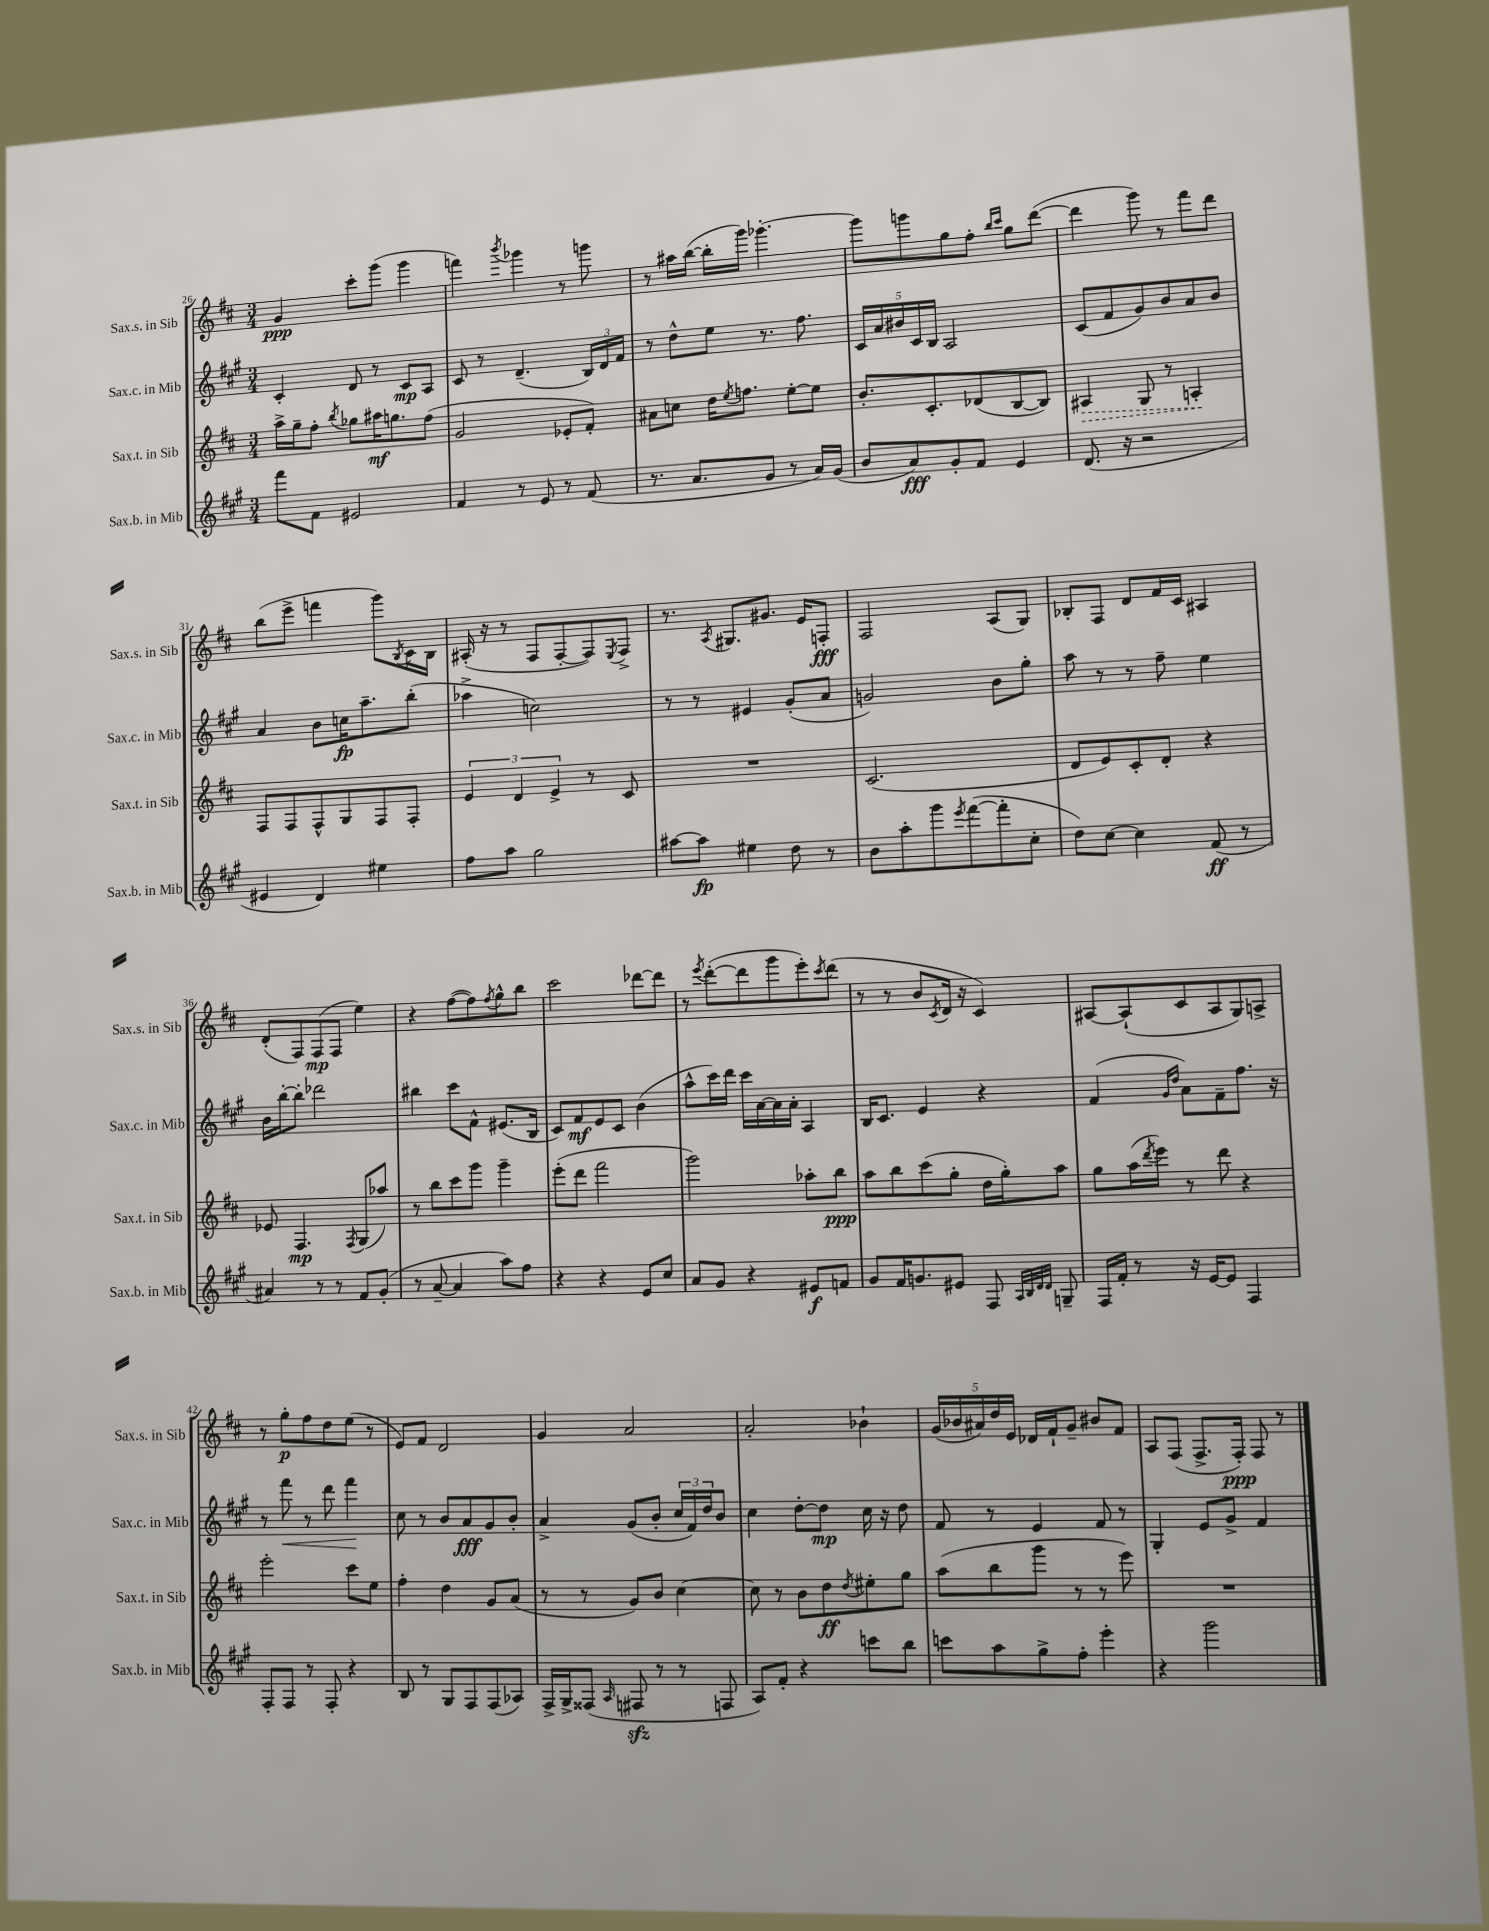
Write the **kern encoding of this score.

**kern	**dynam	**kern	**dynam	**kern	**dynam	**kern	**dynam
*part4	*part4	*part3	*part3	*part2	*part2	*part1	*part1
*staff4	*staff4	*staff3	*staff3	*staff2	*staff2	*staff1	*staff1
*I"Sax.b. in Mib	*	*I"Sax.t. in Sib	*	*I"Sax.c. in Mib	*	*I"Sax.s. in Sib	*
*I'Sax.b. in Mib	*	*I'Sax.t. in Sib	*	*I'Sax.c. in Mib	*	*I'Sax.s. in Sib	*
*clefG2	*	*clefG2	*	*clefG2	*	*clefG2	*
*k[f#c#g#]	*	*k[f#c#]	*	*k[f#c#g#]	*	*k[f#c#]	*
*M3/4	*	*M3/4	*	*M3/4	*	*M3/4	*
=26	=26	=26	=26	=26	=26	=26	=26
8fff#\L	.	16aa^\LL	.	4c#'/	.	4g/	ppp
.	.	16gg~\J	.	.	.	.	.
8f#\J	.	8ff#'\J	.	.	.	.	.
.	.	8qbb/	.	.	.	.	.
2e#X/	.	8gg-X\L	.	8d/	.	8ccc#'\L	.
.	.	16aa#X\K	mf	8r	.	(8ggg\J	.
.	.	8.ggn\	.	.	.	.	.
.	.	.	.	8c#/L	mp	4ggg\	.
.	.	(8ff#\J	.	8A/J	.	.	.
=27	=27	=27	=27	=27	=27	=27	=27
4f#/	.	2g/	.	8c#/	.	4fffn\)	.
.	.	.	.	8r	.	.	.
.	.	.	.	.	.	8qbbb/	.
8r	.	.	.	(4.d~/	.	4ggg-X\	.
8e/	.	.	.	.	.	.	.
8r	.	8e-X'/L	.	.	.	8r	.
(8f#/	.	8f#'/J)	.	24B/LL)	.	8gggn\	.
.	.	.	.	24d/	.	.	.
.	.	.	.	24f#/JJ	.	.	.
=28	=28	=28	=28	=28	=28	=28	=28
8.r	.	8a#X\L	.	8r	.	8r	.
.	.	8ccn\J	.	8dd^^\L	.	16aa#X\LL	.
8.a/L	.	.	.	.	.	([16bb\JJ	.
.	.	16dd\KL	.	8ee\J	.	16bb'\LL]	.
.	.	8qee/	.	.	.	.	.
.	.	8.ffn\J	.	.	.	16ggg\JJ)	.
8g#/J	.	.	.	8.r	.	[4.ggg-X'\	.
8r	.	[8ee'\L	.	.	.	.	.
.	.	.	.	8.ff#\	.	.	.
16a/LL)	.	8ee\J]	.	.	.	.	.
(16g#/JJ	.	.	.	.	.	.	.
=29	=29	=29	=29	=29	=29	=29	=29
8b/L	.	8.b'/L	.	20c#/LL	.	8ggg-\L]	.
.	.	.	.	20a/	.	.	.
.	.	.	.	20b#X/	.	.	.
8a/)	fff	.	.	.	.	8gggn\	.
.	.	.	.	20c#/	.	.	.
.	.	8.c#'/	.	.	.	.	.
.	.	.	.	20B/JJ	.	.	.
8g#'/	.	.	.	2A/	.	8gg\	.
8f#/J	.	(8d-X/	.	.	.	8ff#'\J	.
.	.	.	.	.	.	16qqbb/LL	.
.	.	.	.	.	.	16qqccc#/JJ	.
4e/	.	[8B/	.	.	.	8gg\L	.
.	.	8B/J])	.	.	.	([8ddd\J	.
=30	=30	=30	=30	=30	=30	=30	=30
!	!	!	!LO:HP:b	!	!	!	!
(8.d/	.	4A#X/	>	(8c#/L	.	4ddd\]	.
.	.	.	.	8f#/	.	.	.
16r	.	.	.	.	.	.	.
2r	.	8G/	.	8g#/)	.	8ggg\)	.
.	.	8r	.	8b/	.	8r	.
.	.	4An'/	.	8a/	.	8fff#\L	.
.	.	.	.	8b/J	.	8ddd\J	.
.	.	.	]	.	.	.	.
!!LO:LB:g=z
=31	=31	=31	=31	=31	=31	=31	=31
4e#X/	.	8F#/L	.	4a/	.	(8bb\L	.
.	.	8F#/	.	.	.	8eee^\J	.
4d/)	.	8F#^^/	.	8b\L	.	4fffn\	.
.	.	8G/	.	16ccn\K	fp	.	.
.	.	.	.	8.aa~\	.	.	.
4ee#X\	.	8F#/	.	.	.	8ggg\L)	.
.	.	.	.	.	.	8qB/	.
.	.	8F#'/J	.	(8bb'\J	.	16c#\L	.
.	.	.	.	.	.	16B\JJ	.
=32	=32	=32	=32	=32	=32	=32	=32
8ff#\L	.	6e/	.	4aa-X^\	.	(16A#X'/	.
.	.	.	.	.	.	16r	.
8aa\J	.	.	.	.	.	8r	.
.	.	6d/	.	.	.	.	.
2gg#\	.	.	.	2ccn\)	.	8F#/L	.
.	.	6e^/	.	.	.	.	.
.	.	.	.	.	.	[8F#'/	.
.	.	8r	.	.	.	8F#/])	.
.	.	.	.	.	.	8qE/	.
.	.	8c#/	.	.	.	8F#^/J	.
=33	=33	=33	=33	=33	=33	=33	=33
[8aa#X\L	.	2.r	.	8r	.	8.r	.
8aa#\J]	fp	.	.	8r	.	.	.
.	.	.	.	.	.	8qA/	.
.	.	.	.	.	.	8.G#X/L	.
4ee#X\	.	.	.	4e#X/	.	.	.
.	.	.	.	.	.	8.g#X/J	.
8dd\	.	.	.	(8g#'/L	.	.	.
.	.	.	.	.	.	16e/KL	.
8r	.	.	.	8a/J	.	8Fn'/J	fff
=34	=34	=34	=34	=34	=34	=34	=34
8b\L	.	(2.c#/	.	2gn/)	.	2F#/	.
8aa'\	.	.	.	.	.	.	.
8ggg#\	.	.	.	.	.	.	.
8qeee/	.	.	.	.	.	.	.
([8fff#\	.	.	.	.	.	.	.
8fff#'\]	.	.	.	8b\L	.	(8A/L	.
8cc#'\J	.	.	.	8gg#'\J	.	8G/J)	.
=35	=35	=35	=35	=35	=35	=35	=35
8dd\L)	.	8d/L	.	8aa\	.	8B-X'/L	.
[8cc#\J	.	8e/)	.	8r	.	8F#/J	.
4cc#\]	.	8c#'/	.	8r	.	8d/L	.
.	.	8d'/J	.	8ff#~\	.	16f#/L	.
.	.	.	.	.	.	16c#/JJ	.
(8f#/	ff	4r	.	4ee\	.	4A#X/	.
8r	.	.	.	.	.	.	.
!!LO:LB:g=z
=36	=36	=36	=36	=36	=36	=36	=36
4a#X/)	.	8e-X/	.	16b\LL	.	(8d'/L	.
.	.	.	.	[16bb'\J	.	.	.
.	.	4.F#/	mp	8bb'\J]	.	8F#/)	.
8r	.	.	.	2ddd-X\	.	(8F#/	mp
8r	.	.	.	.	.	8F#/J	.
.	.	8qF#/	.	.	.	.	.
8f#/L	.	(8G/L	.	.	.	4ee\)	.
(8g#'/J	.	8aa-X/J)	.	.	.	.	.
=37	=37	=37	=37	=37	=37	=37	=37
8r	.	8r	.	4bb#X\	.	4r	.
[8a~/	.	8bb\L	.	.	.	.	.
4a/]	.	8ccc#\	.	8ccc#\L	.	([8ff#\L	.
.	.	8ggg\J	.	8f#^^\J	.	8ff#\])	.
.	.	.	.	.	.	8qff#/	.
8aa\L)	.	4ggg~\	.	(8.e#X/L	.	8gg^^\	.
8ff#\J	.	.	.	.	.	8bb\J	.
.	.	.	.	16B/Jk	.	.	.
=38	=38	=38	=38	=38	=38	=38	=38
4r	.	(8eee'\L	.	8c#/L)	.	2ccc#\	.
.	.	8ddd\J	.	8f#/	mf	.	.
4r	.	2fff#\	.	8e/	.	.	.
.	.	.	.	8c#/J	.	.	.
8e/L	.	.	.	(4b\	.	[8ddd-X\L	.
8cc#/J	.	.	.	.	.	8ddd-\J]	.
=39	=39	=39	=39	=39	=39	=39	=39
8a/L	.	2ggg\)	.	8aa^^\L	.	8r	.
.	.	.	.	.	.	8qeee/	.
8g#/J	.	.	.	16ccc#\L)	.	([8ddd'\L	.
.	.	.	.	16ddd\JJ	.	.	.
4r	.	.	.	16ccc#\LL	.	8ddd\]	.
.	.	.	.	[16a\	.	.	.
.	.	.	.	16a\]	.	8ggg\	.
.	.	.	.	16a'\JJ	.	.	.
8e#X/L	f	8aa-X'\L	.	4A/	.	8eee'\)	.
.	.	.	.	.	.	8qccc#/	.
8fn/J	.	8bb\J	ppp	.	.	(8ddd\J	.
=40	=40	=40	=40	=40	=40	=40	=40
8g#/L	.	8aa\L	.	16B/KL	.	8r	.
.	.	.	.	8.c#/J	.	.	.
16f#/K	.	8bb\	.	.	.	8r	.
8.gn/	.	.	.	.	.	.	.
.	.	(8ccc#\	.	4e/	.	8b/L	.
.	.	.	.	.	.	8qc#/	.
8e#X/J	.	8gg'\J	.	.	.	16d/Jk	.
.	.	.	.	.	.	16r	.
8F#/	.	16dd\LL	.	4r	.	4c#/)	.
.	.	16gg'\J)	.	.	.	.	.
32qqA/LLL	.	.	.	.	.	.	.
32qqB/	.	.	.	.	.	.	.
32qqd/	.	.	.	.	.	.	.
32qqd/JJJ	.	.	.	.	.	.	.
8Gn~/	.	8aa\J	.	.	.	.	.
=41	=41	=41	=41	=41	=41	=41	=41
16F#/LL	.	8gg\L	.	(4f#/	.	[8A#X/L	.
16f#'/JJ	.	.	.	.	.	.	.
8r	.	(16aa\L	.	.	.	(8A#`/]	.
.	.	8qddd/	.	.	.	.	.
.	.	16eee\JJ)	.	.	.	.	.
.	.	.	.	16qqg#/LL	.	.	.
.	.	.	.	16qqdd/JJ	.	.	.
16r	.	8r	.	8a\L)	.	8c#/	.
[16e/KL	.	.	.	.	.	.	.
8e/J]	.	8ddd\	.	8f#~\	.	8A#/	.
4F#/	.	4r	.	8.ff#\J	.	8G/)	.
.	.	.	.	.	.	8An^/J	.
.	.	.	.	16r	.	.	.
!!LO:LB:g=z
=42	=42	=42	=42	=42	=42	=42	=42
8F#'/L	.	2eee'\	.	8r	.	8r	.
!	!	!	!	!	!LO:HP:b	!	!
8F#/J	.	.	.	8fff#\	<	8gg'\L	p
8r	.	.	.	8r	.	8ff#\	.
8F#'/	.	.	.	8ddd\	.	8dd\	.
4r	.	8ccc#\L	.	4fff#\	.	(8ee\J	.
.	.	8ee\J	.	.	.	8r	.
.	.	.	.	.	[	.	.
=43	=43	=43	=43	=43	=43	=43	=43
8B/	.	4ff#'\	.	8cc#\	.	8e/L)	.
8r	.	.	.	8r	.	8f#/J	.
8G#/L	.	4dd\	.	8b/L	.	2d/	.
8F#/	.	.	.	8a/	fff	.	.
(8F#/	.	8g/L	.	8g#/	.	.	.
8A-X/J)	.	(8a/J	.	8b'/J	.	.	.
=44	=44	=44	=44	=44	=44	=44	=44
16F#^/LL	.	8r	.	4a^/	.	4g/	.
16G#^/J	.	.	.	.	.	.	.
(8F##X/J	.	8r	.	.	.	.	.
16qqA/	.	.	.	.	.	.	.
8F#Xzz/	.	8g/L)	.	(8g#/L	.	2a/	.
8r	.	8b/J	.	8b'/J	.	.	.
8r	.	[4cc#\	.	24cc#/LL	.	.	.
.	.	.	.	24f#/)	.	.	.
.	.	.	.	24dd/J	.	.	.
8Fn/	.	.	.	8b/J	.	.	.
=45	=45	=45	=45	=45	=45	=45	=45
8A/L)	.	8cc#\]	.	4cc#\	.	2a'/	.
8f#'/J	.	8r	.	.	.	.	.
4r	.	8b\L	.	[8dd'\L	.	.	.
.	.	8dd\	ff	8dd\J]	mp	.	.
.	.	8qdd/	.	.	.	.	.
8cccn\L	.	8ee#X'\	.	16cc#\	.	4b-X`\	.
.	.	.	.	16r	.	.	.
8bb\J	.	8gg\J	.	8dd\	.	.	.
=46	=46	=46	=46	=46	=46	=46	=46
8cccn\L	.	(8aa\L	.	8f#/	.	(20g/LL	.
.	.	.	.	.	.	20b-X/	.
.	.	.	.	.	.	20a#X/)	.
8aa\	.	8bb\	.	8r	.	.	.
.	.	.	.	.	.	20dd/	.
.	.	.	.	.	.	20e/JJ	.
8gg#^\	.	8ggg\J	.	4e/	.	16d-X/LL	.
.	.	.	.	.	.	16f#`/J	.
8ff#'\J	.	8r	.	.	.	8g~/J	.
4eee'\	.	8r	.	8f#/	.	8b#X/L	.
.	.	8eee\)	.	8r	.	8f#/J	.
=47	=47	=47	=47	=47	=47	=47	=47
4r	.	2.r	.	4G#'/	.	8A/L	.
.	.	.	.	.	.	(8F#/J	.
2ggg#\	.	.	.	8e/L	.	8.F#^/L	.
.	.	.	.	8g#^/J	.	.	.
.	.	.	.	.	.	16F#'/Jk)	ppp
.	.	.	.	4f#/	.	8F#/	.
.	.	.	.	.	.	8r	.
==	==	==	==	==	==	==	==
*-	*-	*-	*-	*-	*-	*-	*-
